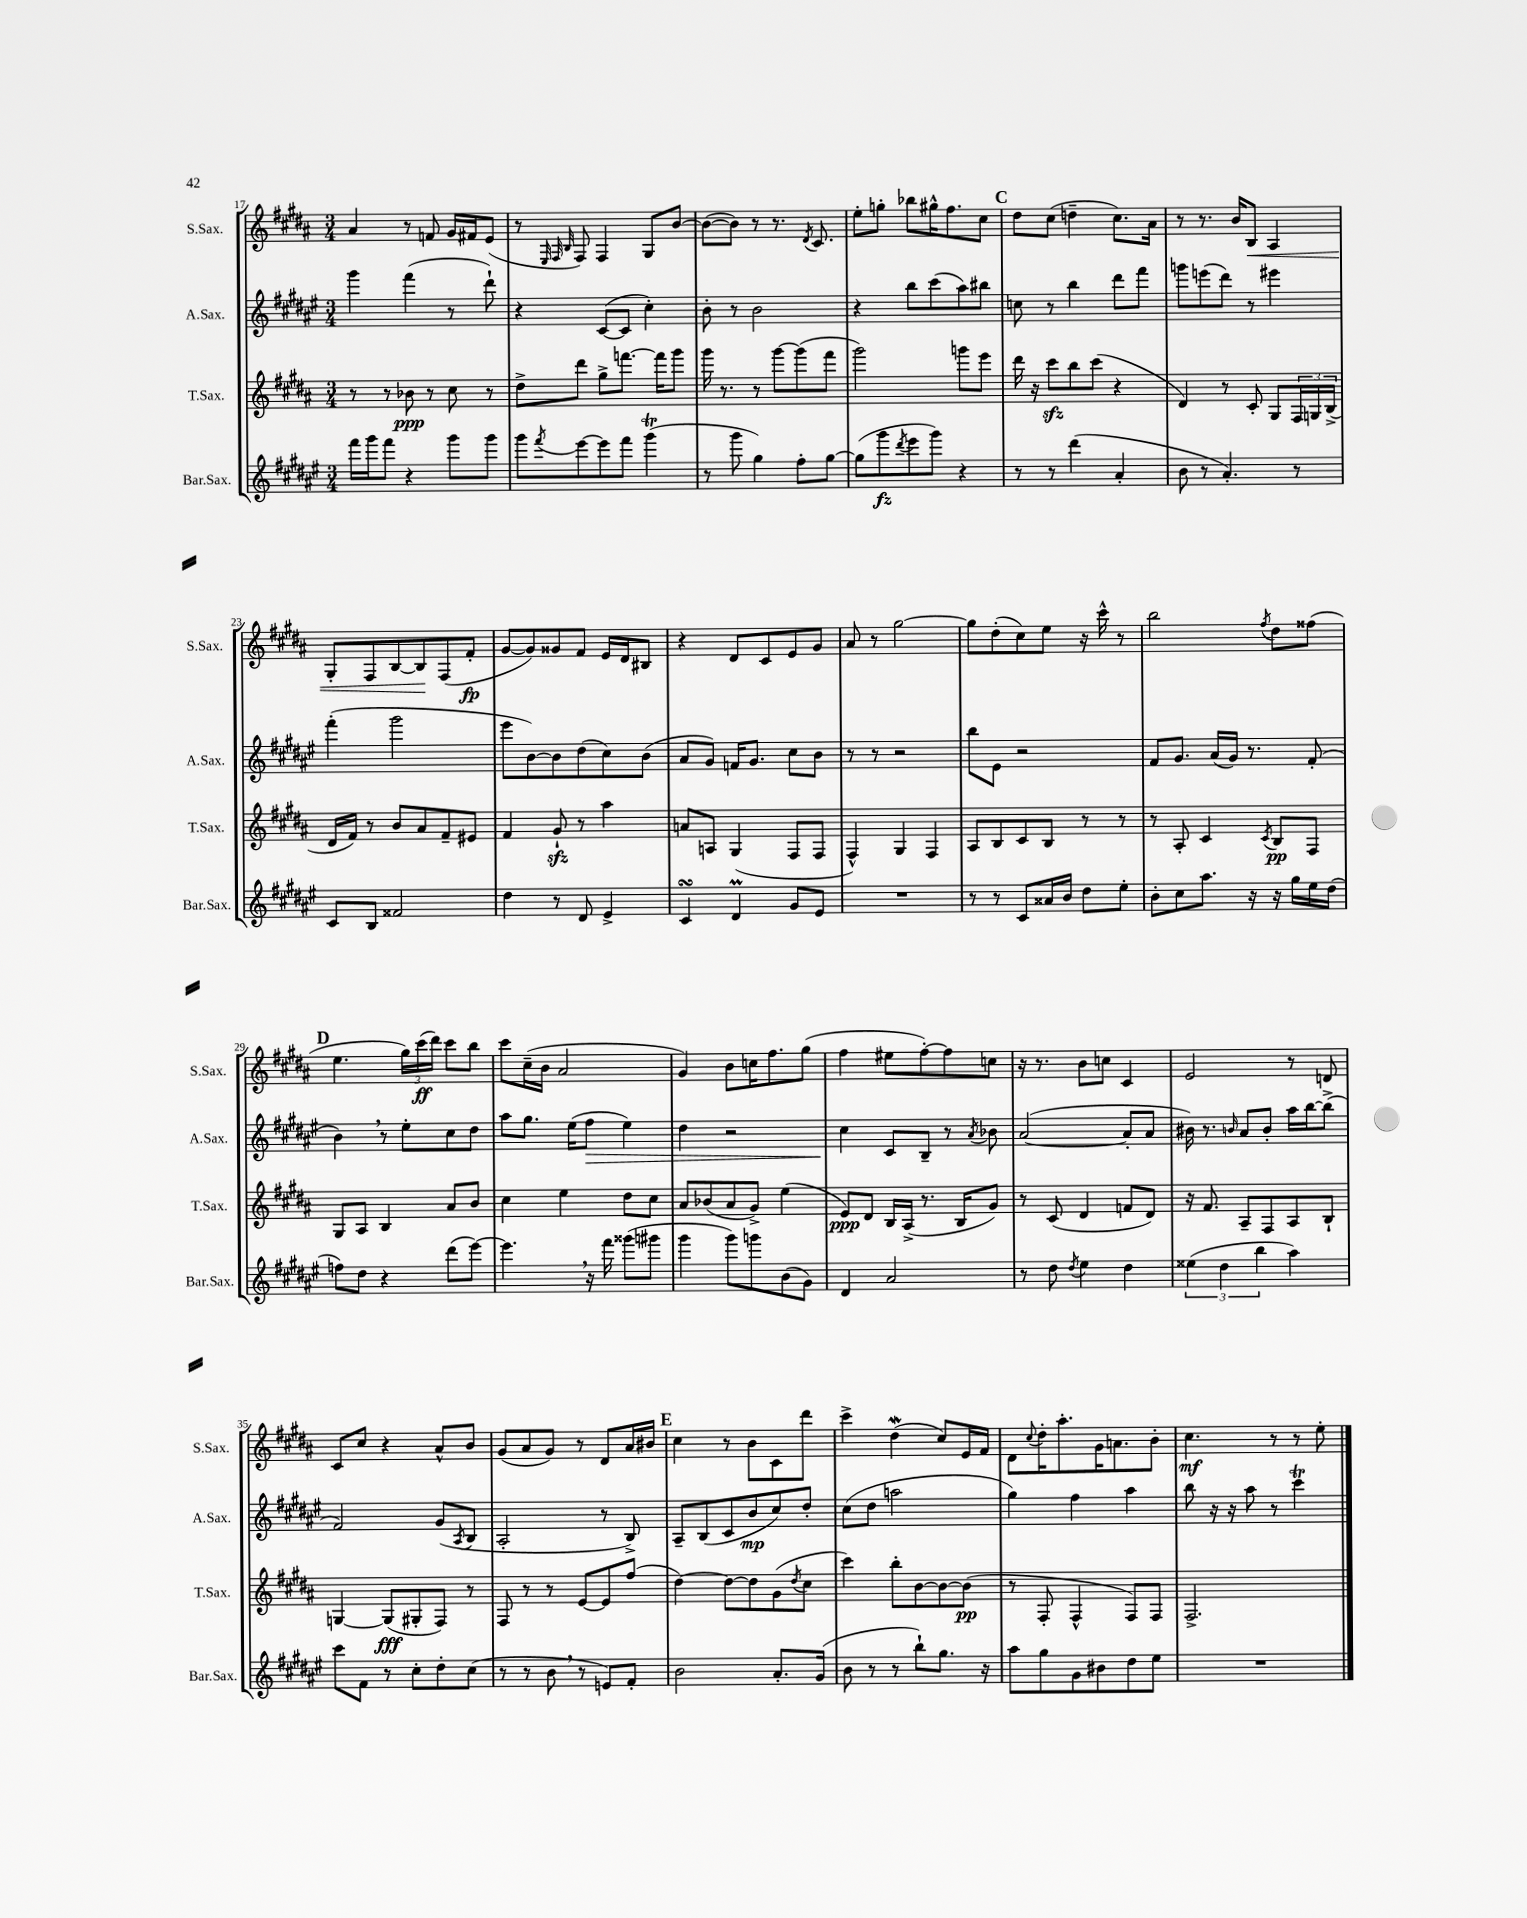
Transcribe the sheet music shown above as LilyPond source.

<<
\new StaffGroup <<
\new Staff = "s0" \with { instrumentName = "S.Sax." shortInstrumentName = "S.Sax." } {
    \clef treble \key b \major \numericTimeSignature \time 3/4
    ais'4 r8 f'8 gis'16 fis'16 e'8( |
    r8 \grace { e32 fis32 b32 } fis8) fis4 gis8 b'8~ |
    b'8~( b'8) r8 r8. \acciaccatura { dis'8 } cis'8. |
    e''8-. g''8-. bes''8 gis''16-^ fis''8. cis''8 |
    \mark \markup { \bold "C" } dis''8 cis''8( d''4-- cis''8.) ais'16 |
    r8 r8. b'16 b8\< ais4 |
    gis8-. fis8 b8~ b8\! fis8( fis'8-.\fp |
    gis'8~ gis'8) gisis'8 fis'8 e'16 dis'16 bis8 |
    r4 dis'8 cis'8 e'8 gis'8 |
    ais'8 r8 gis''2~ |
    gis''8 dis''8-.( cis''8) e''8 r16 cis'''16-^ r8 |
    b''2 \acciaccatura { fis''8 } dis''8 fisis''8( |
    \mark \markup { \bold "D" } e''4. \tuplet 3/2 { gis''16) cis'''16\ff( dis'''16) } cis'''8 b''8 |
    cis'''8 cis''16--( b'16 ais'2 |
    gis'4) b'8 c''16 fis''8. gis''8( |
    fis''4 eis''8 fis''8~-.) fis''8 c''8 |
    r16 r8. b'8 c''8 cis'4 |
    e'2 r8 d'8 |
    cis'8 cis''8 r4 ais'8-^ b'8 |
    gis'8( ais'8 gis'8) r8 dis'8 ais'16 bis'16 |
    \mark \markup { \bold "E" } cis''4 r8 b'8 cis'8 dis'''8 |
    cis'''4-> dis''4\mordent( cis''8) e'16 fis'16 |
    dis'8 \appoggiatura { cis''8 } dis''16-. ais''8.-. gis'16 a'8. b'8-. |
    cis''4.\mf r8 r8 e''8-. \bar "|." |
}
\new Staff = "s1" \with { instrumentName = "A.Sax." shortInstrumentName = "A.Sax." } {
    \clef treble \key fis \major \numericTimeSignature \time 3/4
    gis'''4 fis'''4( r8 dis'''8-!) |
    r4 cis'8~( cis'8 cis''4-.) |
    b'8-. r8 b'2 |
    r4 b''8 cis'''8( ais''8) bis''8 |
    \mark \markup { \bold "C" } c''8 r8 b''4 dis'''8 fis'''8 |
    g'''8 e'''8( dis'''8) r8 eis'''4 |
    fis'''4-.( gis'''2 |
    eis'''8 b'8~) b'8 dis''8( cis''8) b'8( |
    ais'8 gis'8) f'16 gis'8. cis''8 b'8 |
    r8 r8 r2 |
    b''8 eis'8 r2 |
    fis'8 gis'8. ais'16( gis'16) r8. fis'8-.( |
    \mark \markup { \bold "D" } b'4) \breathe r8 eis''8-. cis''8 dis''8 |
    ais''8 gis''8. eis''16( fis''8\> eis''4) |
    dis''4 r2 |
    cis''4\! cis'8 b8-- r8 \acciaccatura { ais'8 } bes'8 |
    ais'2~( ais'8-. ais'8 |
    bis'16) r8. \grace { b'16 } ais'8 b'8-. ais''16 b''16~ b''8->( |
    fis'2) gis'8( \acciaccatura { ais8 } b8 |
    ais2-. r8 b8->) |
    \mark \markup { \bold "E" } ais8-- b8( cis'8 b'8\mp cis''8) dis''8-. |
    cis''8( dis''8 a''2 |
    gis''4) fis''4 ais''4 |
    b''8 r16 r16 ais''8 r8 cis'''4\trill \bar "|." |
}
\new Staff = "s2" \with { instrumentName = "T.Sax." shortInstrumentName = "T.Sax." } {
    \clef treble \key b \major \numericTimeSignature \time 3/4
    r8 r8 bes'8\ppp r8 cis''8 r8 |
    dis''8-> dis'''8 gis''8-> f'''8.~ f'''16 gis'''8 |
    gis'''16 r8. r8 gis'''8~ gis'''8( fis'''8 |
    gis'''2) g'''8 e'''8 |
    \mark \markup { \bold "C" } dis'''16 r16 cis'''8\sfz b''8 cis'''8( r4 |
    dis'4) r8 cis'8-. gis8 \tuplet 3/2 { fis16 g16 b16->( } |
    dis'16 fis'16) r8 b'8 ais'8 fis'8-- eis'8 |
    fis'4 gis'8-!\sfz r8 ais''4 |
    a'8 a8 gis4( fis8 fis8 |
    fis4-^) gis4 fis4 |
    ais8 b8 cis'8 b8 r8 r8 |
    r8 ais8-. cis'4 \acciaccatura { cis'8 } b8\pp fis8 |
    \mark \markup { \bold "D" } gis8 ais8 b4 ais'8 b'8 |
    cis''4 e''4 dis''8 cis''8 |
    ais'8 bes'8( ais'8 gis'8->) e''4( |
    e'8\ppp) dis'8 b16 ais16->( r8. b16 gis'8) |
    r8 cis'8( dis'4 f'8 dis'8) |
    r16 fis'8. ais8-- fis8 ais8 b8-! |
    g4~ g8\fff( gis8-. fis8) r8 |
    fis8 r8 r8 e'8~ e'8 fis''8( |
    \mark \markup { \bold "E" } dis''4~) dis''8~ dis''8 gis'8( \acciaccatura { dis''8 } cis''8 |
    cis'''4) b''8-. b'8~ b'8~ b'8\pp( |
    r8 fis8-. fis4-^ fis8) fis8 |
    fis2.-> \bar "|." |
}
\new Staff = "s3" \with { instrumentName = "Bar.Sax." shortInstrumentName = "Bar.Sax." } {
    \clef treble \key fis \major \numericTimeSignature \time 3/4
    fis'''16 gis'''16 fis'''8 r4 gis'''8 gis'''8 |
    gis'''8 \acciaccatura { fis'''8 } eis'''8~ eis'''8 fis'''8 gis'''4\trill( |
    r8 gis'''8 gis''4) fis''8-. gis''8~ |
    gis''8( gis'''8\fz \acciaccatura { dis'''8 } eis'''8 gis'''8) r4 |
    \mark \markup { \bold "C" } r8 r8 dis'''4( ais'4-. |
    b'8 r8 ais'4.-.) r8 |
    cis'8 b8 fisis'2 |
    dis''4 r8 dis'8 eis'4-> |
    cis'4\turn dis'4\prall gis'8 eis'8 |
    R2. |
    r8 r8 cis'8 aisis'16 b'16 dis''8 eis''8-. |
    b'8-. cis''8 ais''8. r16 r16 gis''16 eis''16 dis''16( |
    \mark \markup { \bold "D" } f''8) dis''8 r4 dis'''8( eis'''8~) |
    eis'''4. \breathe r16 fis'''16 gisis'''8( gis'''8 |
    gis'''4 gis'''8) g'''8 b'8( gis'8) |
    dis'4 ais'2 |
    r8 dis''8 \acciaccatura { dis''8 } eis''4 dis''4 |
    \tuplet 3/2 { eisis''4( dis''4 b''4 } ais''4) |
    cis'''8 fis'8 r8 cis''8-. dis''8-. cis''8( |
    r8 r8 b'8 \breathe r8 e'8) fis'8-. |
    \mark \markup { \bold "E" } b'2 ais'8.-. gis'16( |
    b'8 r8 r8 b''8-!) gis''8. r16 |
    ais''8 gis''8 gis'8 bis'8 dis''8 eis''8 |
    R2. \bar "|." |
}
>>
>>
\layout { \context { \Score currentBarNumber = #17 } }
